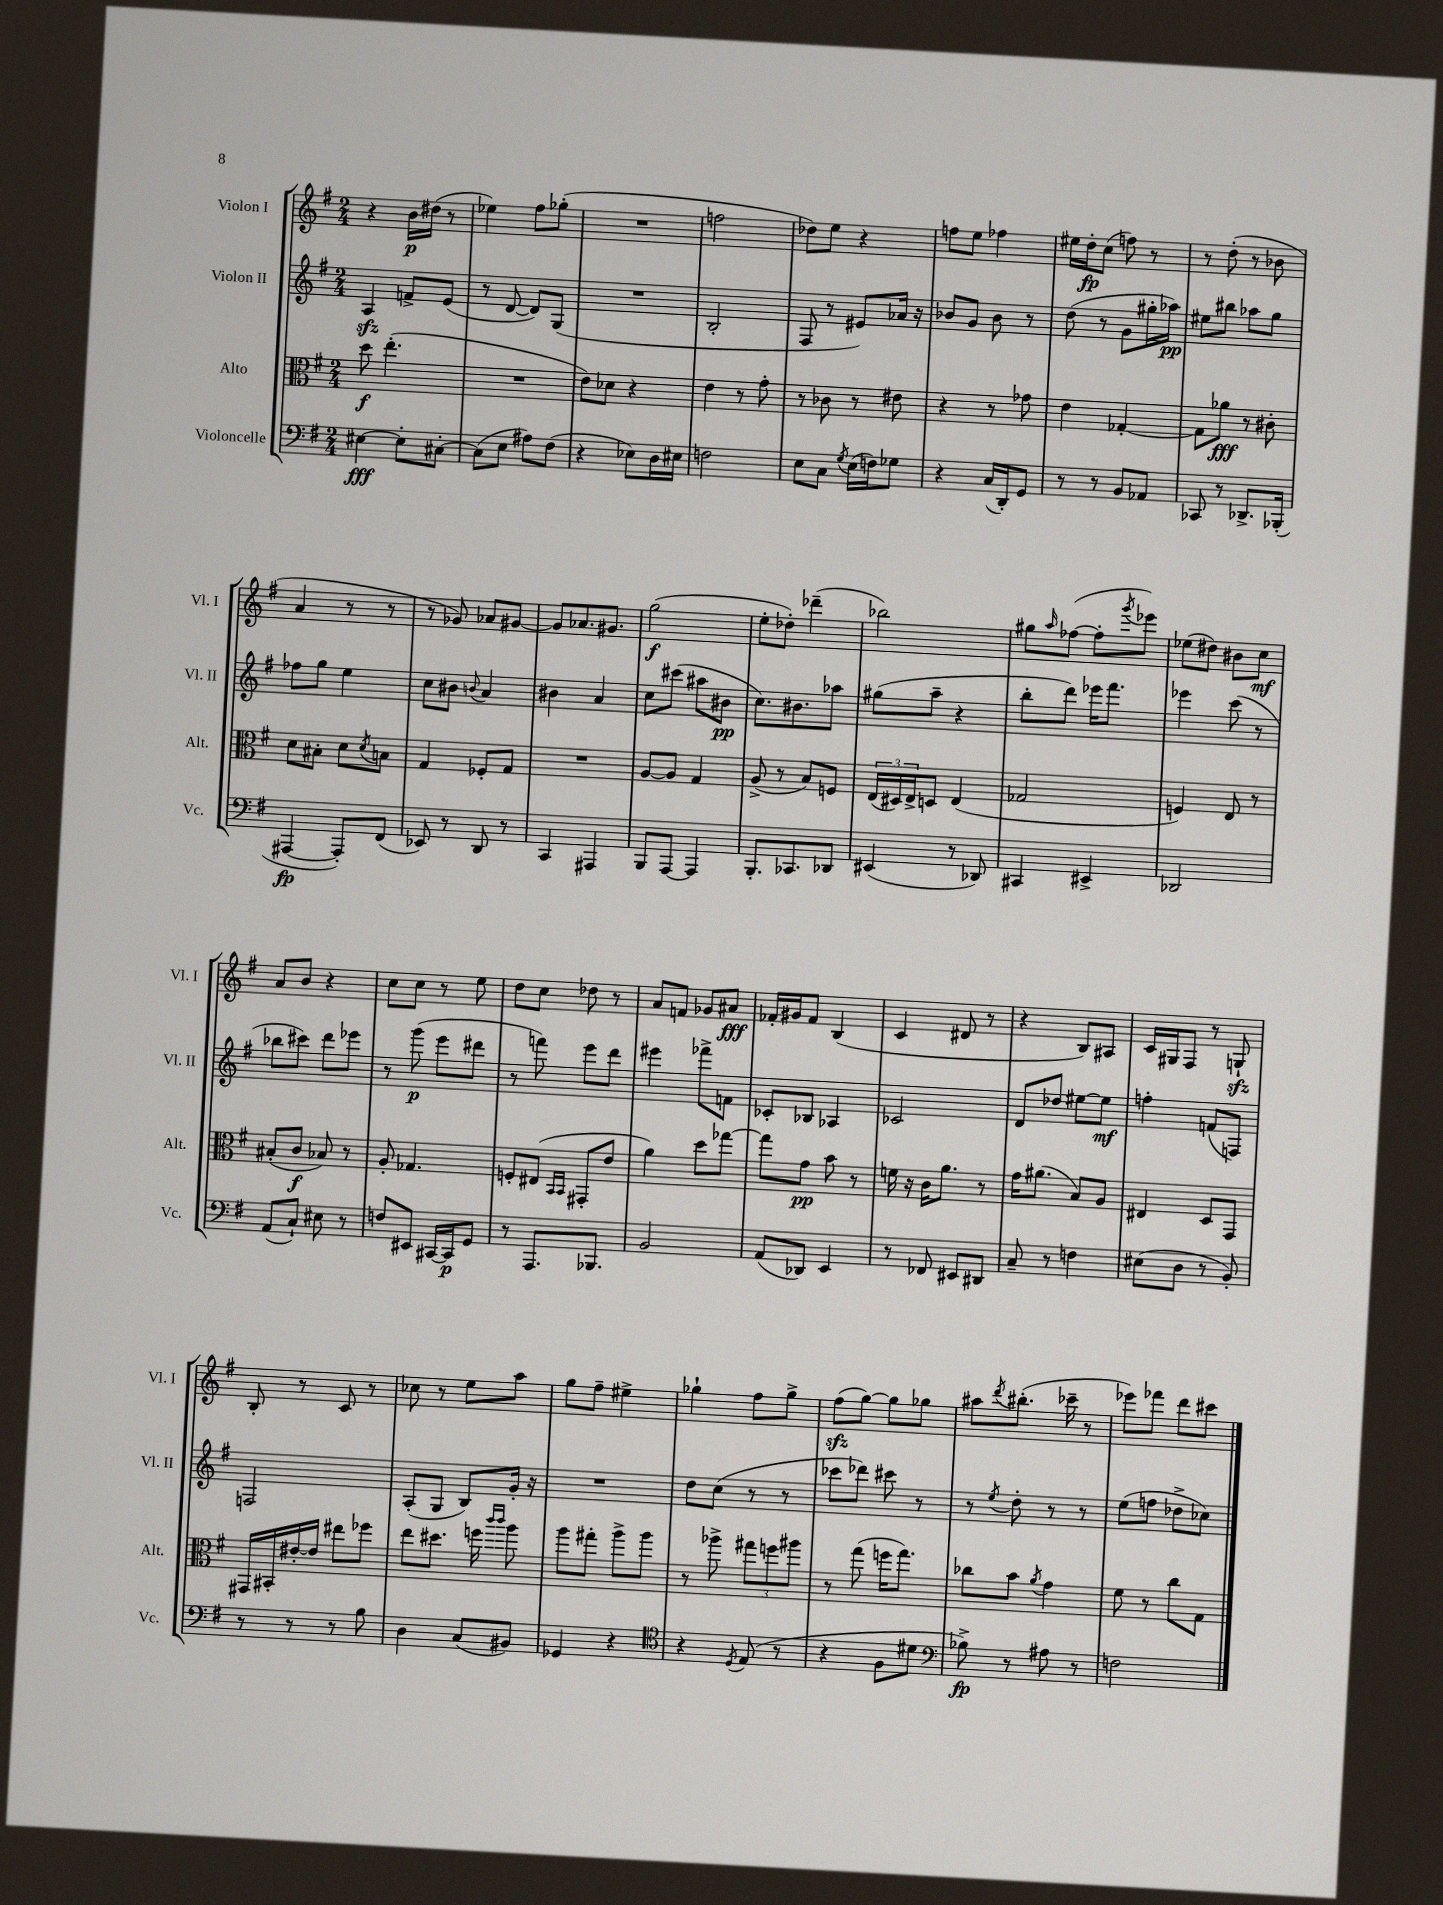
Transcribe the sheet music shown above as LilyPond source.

<<
\new StaffGroup <<
\new Staff = "s0" \with { instrumentName = "Violon I" shortInstrumentName = "Vl. I" } {
    \clef treble \key g \major \numericTimeSignature \time 2/4
    r4 b'16\p dis''16( r8 |
    ees''4) fis''8 ges''8-.( |
    R2 |
    f''2 |
    des''8) e''8 r4 |
    f''8 e''8 fes''4 |
    eis''16 d''16-.\fp c''8( f''8) r8 |
    r8 d''8-.( r8 bes'8 |
    a'4 r8 r8 |
    r8 ges'8) aes'8 gis'8~ |
    gis'8 aes'8. gis'8. |
    g''2\f( |
    e''8-. des''8-.) des'''4--( |
    bes''2) |
    gis''8 \grace { a''16 } fes''8~( fes''8-. \acciaccatura { g'''8 } ees'''8) |
    ees''8( dis''8) bis'8 c''8\mf |
    a'8 b'8 r4 |
    c''8 c''8 r8 e''8 |
    d''8 c''8 des''8 r8 |
    a'8 f'8 ges'8 ais'8\fff |
    fes'16-. gis'16 fes'8 b4( |
    c'4 dis'8 r8 |
    r4 b8) ais8 |
    c'16 gis16 fis8 r8 g8-!\sfz |
    b8-. r8 c'8 r8 |
    ces''8 r8 e''8 a''8 |
    g''8 fis''8-- eis''4-> |
    ges''4-! fis''8 ges''8-> |
    fis''8\sfz( g''8~) g''8 ges''8 |
    ais''8 \acciaccatura { d'''8 } bis''8.-.( ces'''16-- r8 |
    ees'''8) fes'''8 d'''8 cis'''8 \bar "|." |
}
\new Staff = "s1" \with { instrumentName = "Violon II" shortInstrumentName = "Vl. II" } {
    \clef treble \key g \major \numericTimeSignature \time 2/4
    a4\sfz f'8-> e'8( |
    r8 d'8~ d'8) g8( |
    R2 |
    b2-. |
    fis8 r8 eis'8) aes'16 r16 |
    bes'8 g'8 bes'8 r8 |
    d''8( r8 g'8 gis''16-. aes''16\pp) |
    eis''8 bis''8 aes''8 g''8 |
    fes''8 g''8 e''4 |
    c''8 bis'8 \appoggiatura { b'8 } a'4 |
    bis'4 a'4 |
    c''8 cis'''8( ais''8 bis'8\pp |
    c''8.) bis'8. aes''8 |
    gis''8( a''8-- r4 |
    b''8-. d'''8) ees'''16 fis'''8. |
    ees'''4 c'''8( r8 |
    bes''8 cis'''8) d'''8 ees'''8 |
    r8 g'''8\p( e'''8 dis'''8 |
    r8 f'''8) e'''8 d'''8 |
    eis'''4 fes'''8-> f'8 |
    ces'8-. bes8 aes4 |
    ces'2 |
    d'8 des''8 eis''8~ eis''8\mf |
    f''4-. f'8( f8) |
    f2 |
    a8-.( g8 b8) g'16-. r16 |
    R2 |
    d''8 c''8( r8 r8 |
    ces'''8 des'''8) cis'''8 r8 |
    r8 \acciaccatura { e''8 } d''8-. r8 r8 |
    e''8( f''8 des''8-> ces''8) \bar "|." |
}
\new Staff = "s2" \with { instrumentName = "Alto" shortInstrumentName = "Alt." } {
    \clef alto \key g \major \numericTimeSignature \time 2/4
    d''8\f e''4.-.( |
    R2 |
    e'8) des'8 r4 |
    e'4 r8 g'8-. |
    r8 ces'8 r8 eis'8 |
    r4 r8 ges'8 |
    e'4 ges4~-. |
    ges8 aes'8\fff r8 cis'8-. |
    d'8 bis8-. d'8 \acciaccatura { d'8 } b8 |
    g4 fes8-. g8 |
    R2 |
    a8~ a8 g4 |
    a8->( r8 b8) f8 |
    \tuplet 3/2 { e16( dis16) e16-> } d8 e4( |
    ges2 |
    f4) e8 r8 |
    bis8-.( c'8\f bes8) r8 |
    a8-. ges4. |
    f8-. eis8( \grace { b,16 b,16 } gis,8-. e'8 |
    a'4) d''8 ges''8~ |
    ges''8 g'8\pp b'8 r8 |
    f'16 r16 c'16 a'8. r8 |
    g'16 ais'8.( b8) a8 |
    eis4 d8 g,8 |
    gis,16 bis,16-. eis'16~-. eis'16 eis''8 fes''8 |
    e''8 dis''8. f''16 \grace { c'''16 c'''16 } a''8 |
    a''8 gis''8-. a''8-> a''8 |
    r8 aes''8-> \tuplet 3/2 { gis''8 f''8 ais''8 } |
    r8 g''8( f''16 g''8.) |
    ces''8 b'8 \acciaccatura { a'8 } g'4 |
    fis'8 r8 c''8 g8 \bar "|." |
}
\new Staff = "s3" \with { instrumentName = "Violoncelle" shortInstrumentName = "Vc." } {
    \clef bass \key g \major \numericTimeSignature \time 2/4
    eis4~\fff eis8-. cis8~-. |
    cis8( e8 ais8) fis8( |
    r4 ees8) d16 eis16 |
    f2 |
    e8 c8 \acciaccatura { g8 } e16( f16) ges8 |
    r4 c16( d,16-.) g,8 |
    r8 r8 b,8 aes,8 |
    ces,8 r8 des,8.-> bes,,16-.( |
    ais,,4~\fp ais,,8-.) fis,8( |
    ees,8) r8 d,8 r8 |
    c,4 ais,,4 |
    b,,8 a,,8~ a,,4 |
    b,,8.-. ces,8. des,8 |
    eis,4( r8 des,8) |
    cis,4 eis,4-> |
    des,2 |
    a,8( c8-!) eis8 r8 |
    f8 eis,8 cis,16~ cis,16\p g,8 |
    r8 a,,8. bes,,8. |
    b,2 |
    a,8( des,8) e,4 |
    r8 fes,8 eis,8 dis,8 |
    c8-- r8 f4 |
    eis8( d8 r8 b,8-.) |
    r8 r8 r8 b8 |
    d4 c8( bis,8) |
    ges,4 r4 |
    \clef tenor r4 \acciaccatura { d8 } e8( r8 |
    r4 fis8 dis'8 |
    \clef bass bes8->\fp) r8 ais8 r8 |
    f2 \bar "|." |
}
>>
>>
\layout { \context { \Score \remove "Bar_number_engraver" } }
